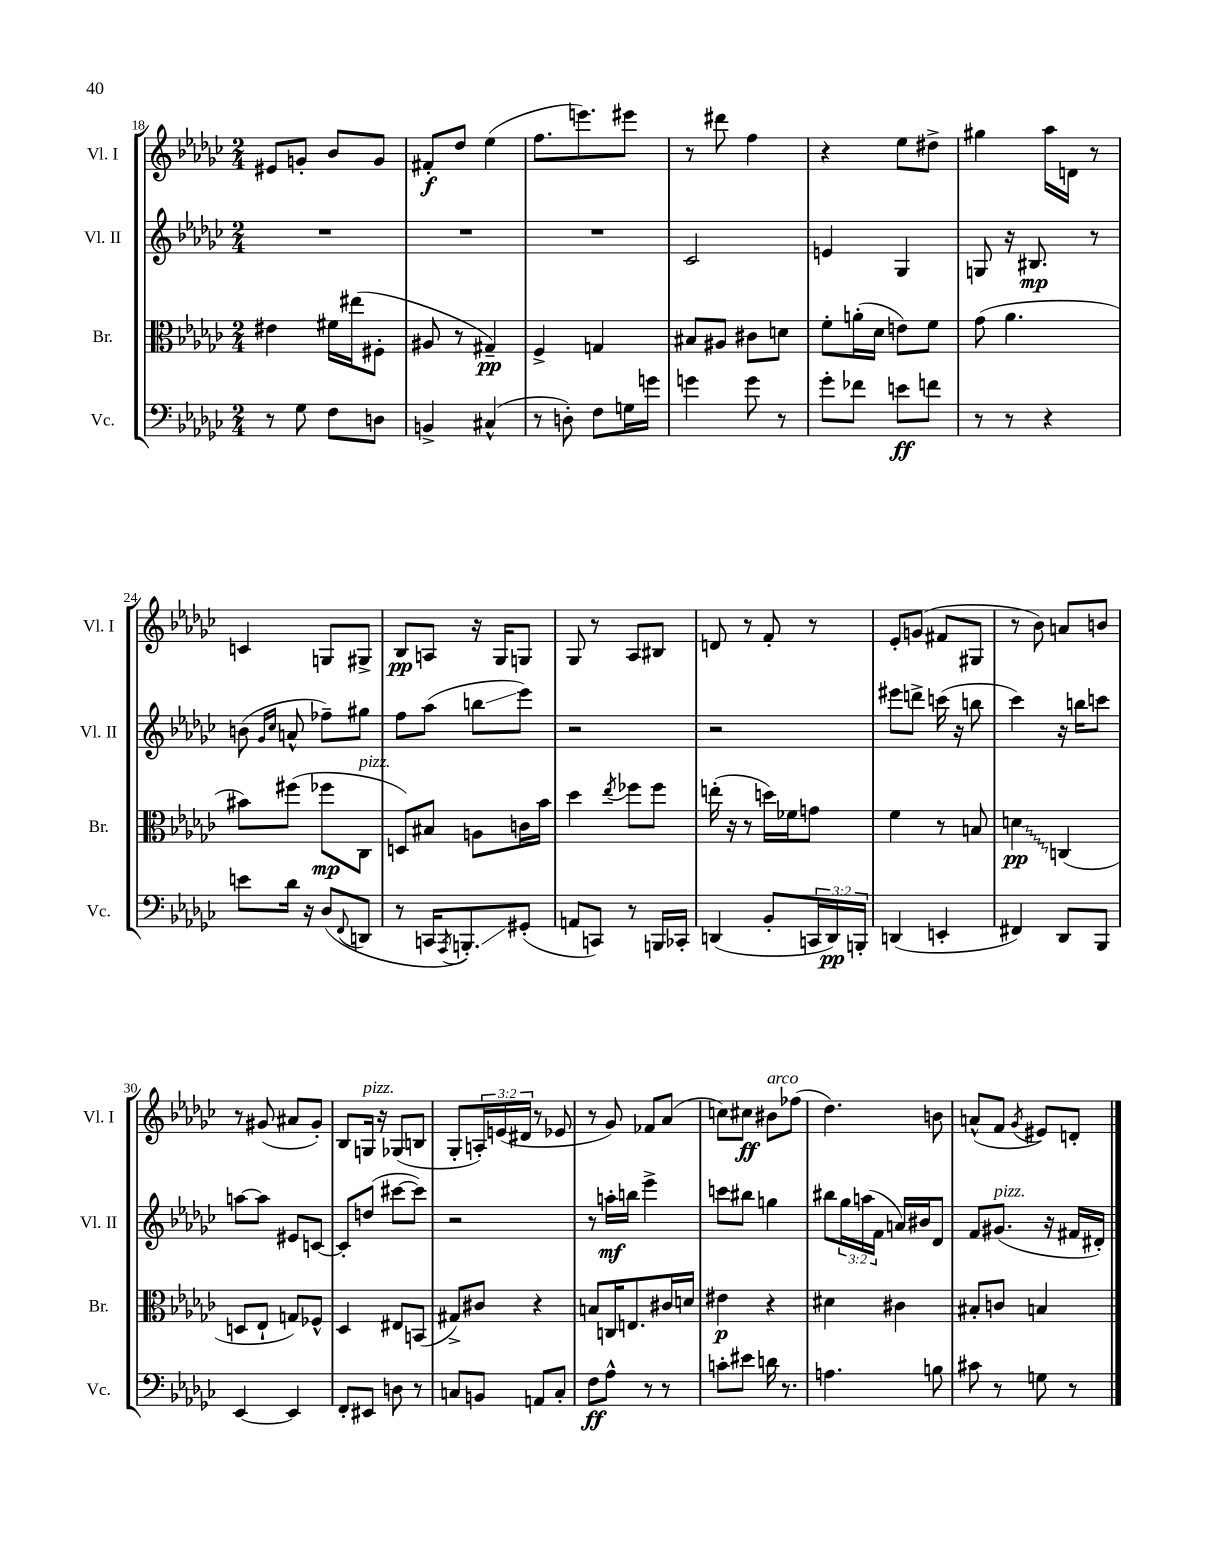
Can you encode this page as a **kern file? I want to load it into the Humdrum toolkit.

**kern	**kern	**kern	**kern
*staff4	*staff3	*staff2	*staff1
*clefF4	*clefC3	*clefG2	*clefG2
*k[b-e-a-d-g-c-]	*k[b-e-a-d-g-c-]	*k[b-e-a-d-g-c-]	*k[b-e-a-d-g-c-]
*M2/4	*M2/4	*M2/4	*M2/4
8r	4e#\	2r	8e#/L
8G-\	.	.	8g'/J
8F\L	16f#\LL	.	8b-/L
.	(16ee#\J	.	.
8D\J	8F#'\J	.	8g/J
=	=	=	=
4BB^/	8A#/	2r	8f#'/L
.	8r	.	8dd-/J
(4C#^^/	4G#~/)	.	(4ee-\
=	=	=	=
8r	4F^/	2r	8.ff\L
8D'\)	.	.	.
.	.	.	8.eee\)
8F\L	4G/	.	.
16G\L	.	.	8eee#\J
16g\JJ	.	.	.
=	=	=	=
4g\	8B#/L	2c-/	8r
.	8A#/J	.	8ddd#\
8g\	8c#\L	.	4ff\
8r	8d\J	.	.
=	=	=	=
8g-'\L	8f'\L	4e/	4r
8f-\J	(16a'\L	.	.
.	16d-\JJ	.	.
8e\L	8e\L)	4G-/	8ee-\L
8f\J	8f\J	.	8dd#^\J
=	=	=	=
8r	(8g-\	8G/	4gg#\
8r	4.a-\	16r	.
.	.	8.B#/	.
4r	.	.	16aa-\LL
.	.	.	16d\JJ
.	.	8r	8r
=	=	=	=
8e\L	8b#\L)	(8b\	4c/
.	.	16qqg-/LL	.
.	.	16qqcc-/JJ	.
16d-\Jk	(8ff#\J	8a^^/	.
16r	.	.	.
(8D-/L	8ff-\L	8ff-~\L)	8G/L
8qqFF/	.	.	.
8DD/J	8C-\J	8gg#\J	8G#^/J
=	=	=	=
8r	8D/L)	8ff\L	8B-/L
16CC/LK	8B#/J	(8aa-\J	8A/J
8qAAA-/	.	.	.
8.BBB'/)	.	.	.
.	8A\L	8bb\L	16r
.	.	.	16G-/LK
(8GG#'/J	16c\L	8eee-\J)	8G/J
.	16b-\JJ	.	.
=	=	=	=
8AA/L	4dd-\	2r	8G-/
8CC/J)	.	.	8r
.	8qee-/	.	.
8r	8ff-\L	.	8A-/L
16BBB/LL	8ff-\J	.	8B#/J
16CC-'/JJ	.	.	.
=	=	=	=
(4DD/	(16ee'\	2r	8d/
.	16r	.	.
.	8r	.	8r
8BB-'/L	16dd\LL)	.	8f'/
.	16f-\J	.	.
24CC/L	8g\J	.	8r
24DD/)	.	.	.
24BBB'/JJ	.	.	.
=	=	=	=
(4DD/	4f\	8eee#\L	8e-'/L
.	.	8ddd^\J	(8g/J
4EE'/	8r	(16ccc\	8f#/L
.	.	16r	.
.	8B/	8bb\	8G#/J
=	=	=	=
4FF#/)	4d\	4ccc-\)	8r
.	.	.	8b-\)
8DD-/L	(4C/	16r	8a/L
.	.	16bb\LK	.
8BBB-/J	.	8ccc\J	8b/J
=	=	=	=
[4EE-/	8D/L	[8aa\L	8r
.	8E-`/J	8aa\]J	(8g#/
4EE-/]	8G/L)	8e#/L	8a#/L
.	8F-^^/J	[8c/J	8g#'/J)
=	=	=	=
8FF'/L	4D-/	8c'/]L	8B-/L
8EE#/J	.	(8dd/J	16G/Jk
.	.	.	16r
8D\	8E#/L	[8ccc#\L	(8G-/L
8r	(8BB/J	8ccc#\]J)	8B/J
=	=	=	=
8C/L	8G#^/L)	2r	8G-'/L
8BB/J	8c#/J	.	24A'/L)
.	.	.	(24e/
.	.	.	24d#/JJ
8AA/L	4r	.	8r
8C'/J	.	.	8e-/
=	=	=	=
8F\L	8B/L	8r	8r
8A-^^\J	16C/K	16aa'\LL	8g-/)
.	8.E/	16bb\JJ	.
8r	.	4eee-^\	8f-/L
8r	16c#/L	.	(8a-/J
.	16d/JJ	.	.
=	=	=	=
8c'\L	4e#\	8ccc\L	8cc\L)
8e#\J	.	8bb#\J	8cc#\J
16d\	4r	4gg\	8b#\L
8.r	.	.	.
.	.	.	(8ff-\J
=	=	=	=
4.A\	4d#\	8bb#\L	4.dd-\)
.	.	24gg-\L	.
.	.	(24aa\	.
.	.	24f\JJ	.
.	4c#\	16a/LL)	.
.	.	16b#/J	.
8B\	.	8d-/J	8b\
=	=	=	=
8c#\	8B#'/L	8f/L	(8a^^/L
8r	8c/J	(8.g#/J	8f/J
.	.	.	8qg-/
8G\	4B/	.	8e#/L)
.	.	16r	.
8r	.	16f#/LL	8d'/J
.	.	16d#'/JJ)	.
==	==	==	==
*-	*-	*-	*-
